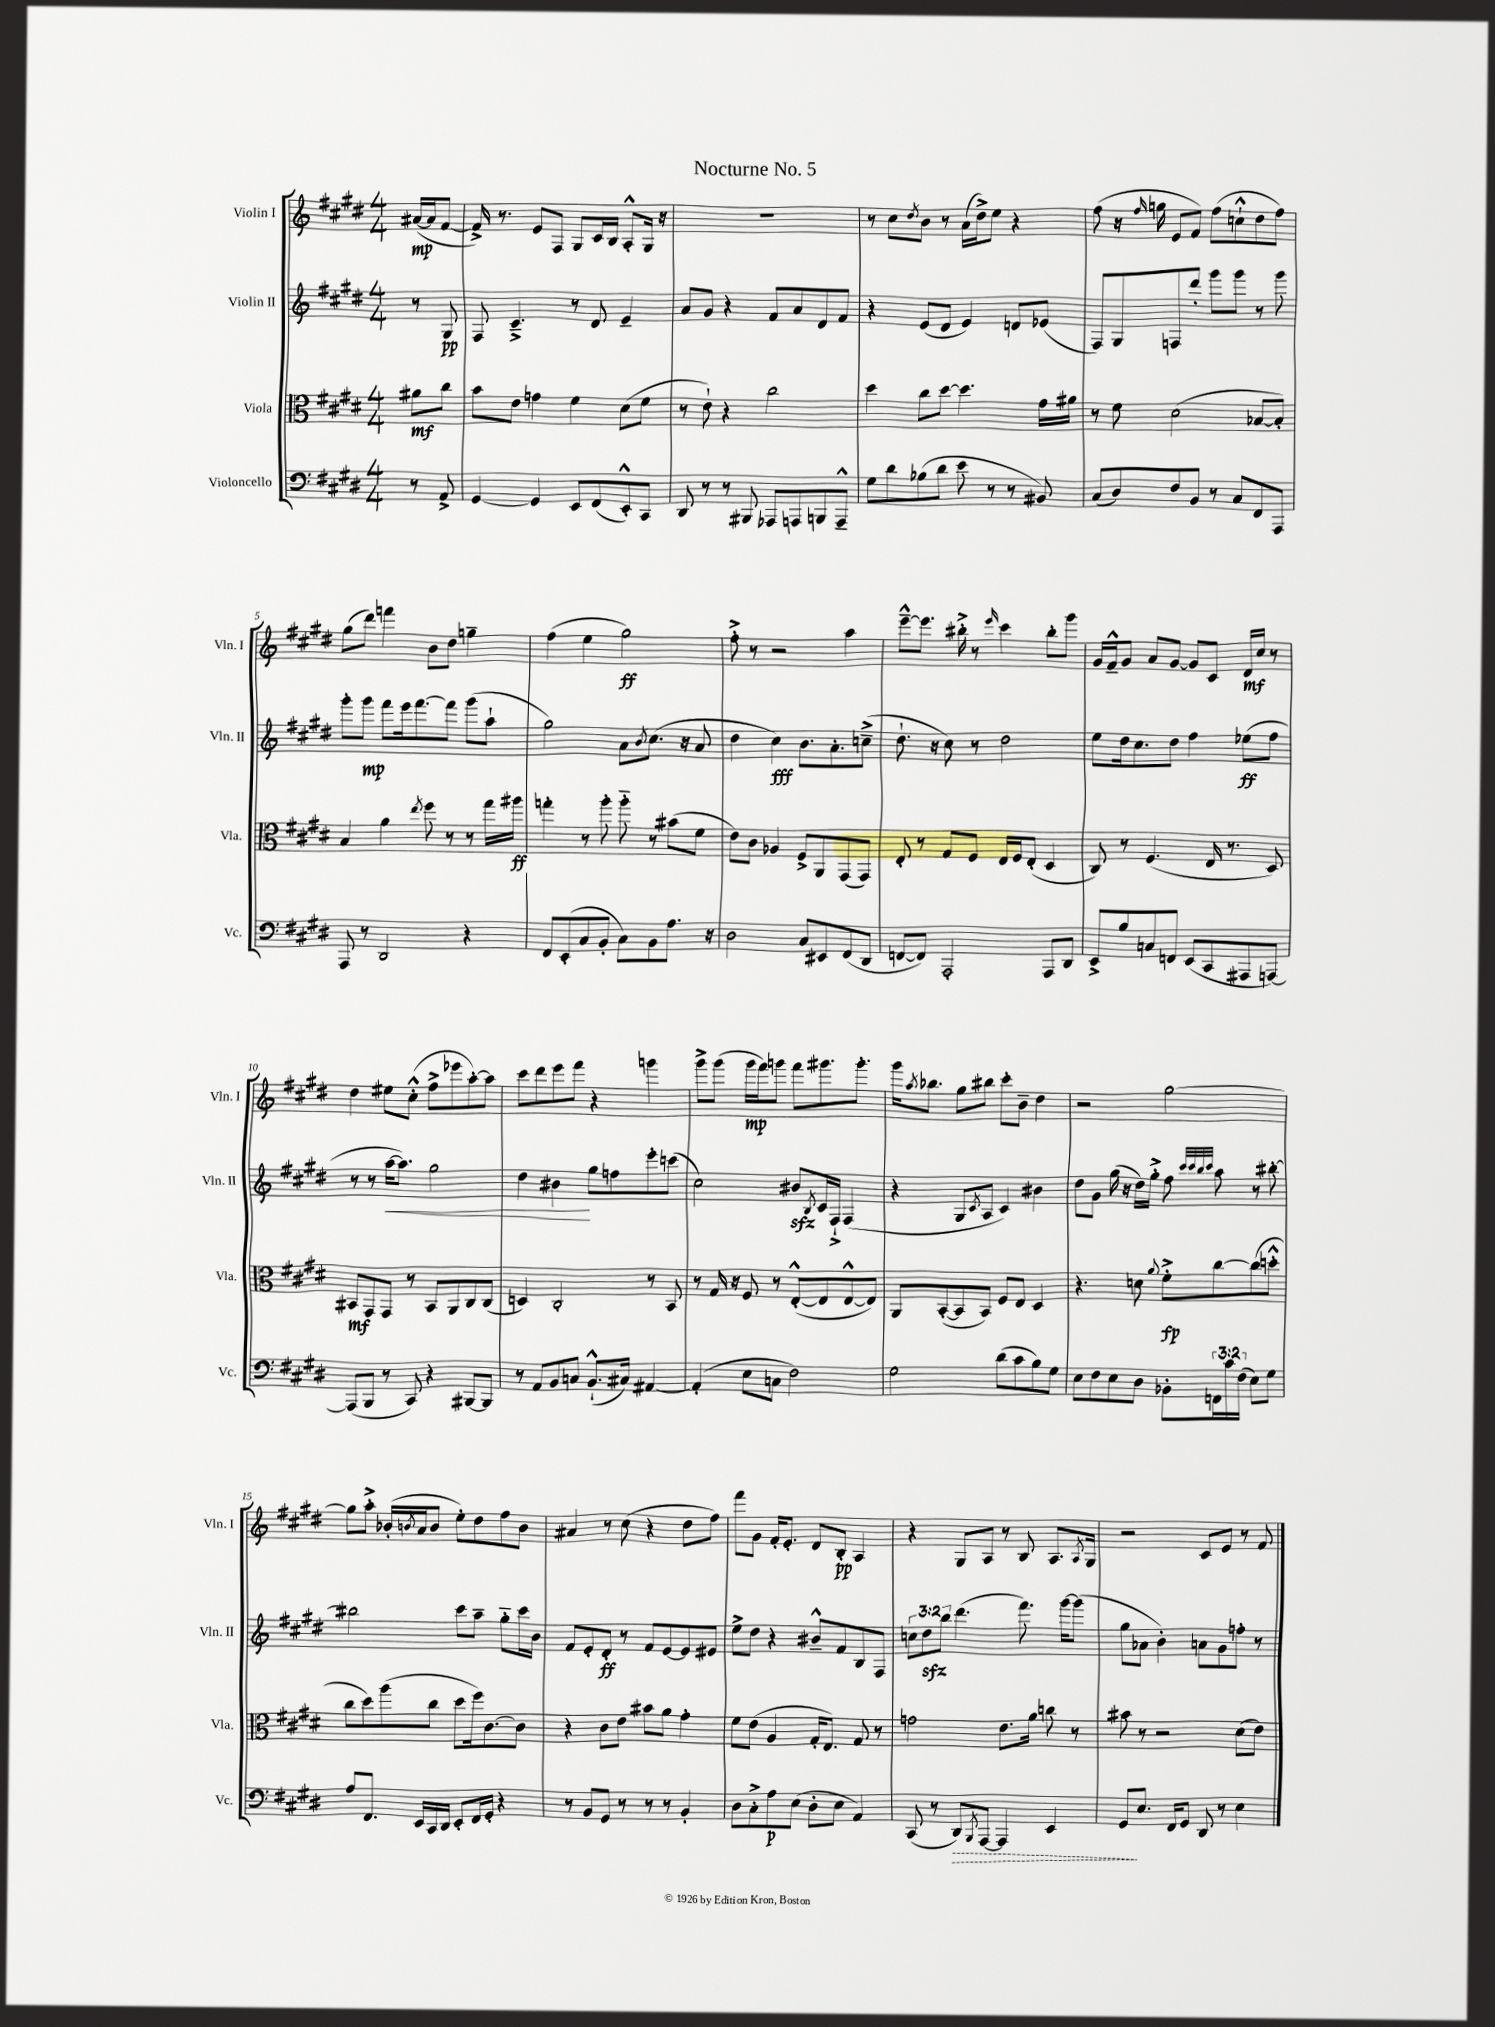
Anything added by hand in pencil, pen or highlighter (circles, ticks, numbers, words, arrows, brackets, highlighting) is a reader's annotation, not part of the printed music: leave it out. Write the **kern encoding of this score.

**kern	**kern	**kern	**kern
*staff4	*staff3	*staff2	*staff1
*clefF4	*clefC3	*clefG2	*clefG2
*k[f#c#g#d#]	*k[f#c#g#d#]	*k[f#c#g#d#]	*k[f#c#g#d#]
*M4/4	*M4/4	*M4/4	*M4/4
8r	8a#	8r	([16a#
.	.	.	16a#]
8AA^	8cc#	8G#	[8f#
=	=	=	=
[4GG#	8b	8F#	16f#^])
.	.	.	8.r
.	8e	4.c#~^	.
4GG#]	4g	.	8e
.	.	.	8F#
8EE	4f#	8r	8G#
(8FF#	.	8d#	16c#
.	.	.	16B
8EE'^^)	(8d#	4e~	8A'^^
8CC#	8f#	.	16G#
.	.	.	16r
=	=	=	=
8DD#	8r	8a	1r
8r	8e`)	8g#	.
8r	4r	4r	.
8BBB#	.	.	.
8AAA-	2cc#	8f#	.
8AAA	.	8a	.
8BBB	.	8d#	.
8AAA~^^	.	8f#	.
=	=	=	=
8G#	4dd#	4r	8r
8d#	.	.	8cc#
.	.	.	8qdd#
(8B-	8cc#	(8e	8b
8d#	[8dd#	8d#	8r
8e	4.dd#]	4e)	(16a
.	.	.	16dd#^)
8r	.	.	8ee
8r	.	8d	4r
8BB#)	16g#	(8e-	.
.	16a#	.	.
=	=	=	=
(8C#	8r	8F#)	(8ff#
8D#)	8f#	8G#	16r
.	.	.	16qqff#
.	.	.	16gg
8F#	(2d#	8F	8e
8BB	.	8ddd#'	8f#)
8r	.	8ggg#	(8ff#
8C#	.	8ggg#	8cc`^^
8FF#	[8B-	8r	8dd#
8AAA	8B-'])	8ggg#	8ff#)
=	=	=	=
8AAA	4B	8ggg#'	(8gg#
8r	.	8ggg#	8ddd#)
2DD#	4a	8fff#	4fff
.	.	16eee	.
.	.	[8.fff#	.
.	8qee	.	.
.	8ff#	.	8b
.	8r	8fff#]	8dd#
4r	8r	(8ggg#	4gg~
.	16gg#	8aa`	.
.	16aa#	.	.
=	=	=	=
8FF#	4gg'	2gg#)	(4ff#
(8EE'	.	.	.
8C#	8r	.	4ee
8BB'	8aa'	.	.
8C#)	8aa'~	8a	2gg#)
.	.	8qb	.
8BB	8r	(8.cc#	.
8.A	(8b#	.	.
.	.	16r	.
.	8f#	8a	.
16r	.	.	.
=	=	=	=
2D#	8e)	4dd#	8ff#'^
.	8c#	.	8r
.	4A-	4cc#)	2r
8C#	8F#^	8.b	.
8EE#	8AA	.	.
.	.	8.a'	.
(8FF#	(8GG#	.	4aa
8DD#	8GG#)	(8cc~^	.
=	=	=	=
[8FF	8E'	8.dd#`	[8eee~^^
8FF])	8r	.	8.eee]
.	.	16r	.
2AAA'	8G#	8cc#)	.
.	.	.	16bb#'^
.	8F#	8r	8r
.	.	.	16qqeee
.	16E	2dd#	4ccc#
.	16F#	.	.
.	(8E'	.	.
8AAA	4D#	.	8bb#'
8DD#	.	.	8ggg#
=	=	=	=
8EE^	8C#)	8ee	16g#
.	.	.	16f#~^^
8B	8r	16dd#	8g#
.	.	8.cc#	.
8C	(4.F#	.	8a
8FF	.	8dd#	[8g#
(8EE	.	4ff#	8g#]
8CC#	16E	.	8c#
.	8.r	.	.
8AAA#	.	(8ee-	16d#
.	.	.	16cc#
[8AAA)	8D#)	8ff#	8r
=	=	=	=
(8AAA]	8BB#	8r	4dd#
8BBB	8GG#	8r	.
8r	8GG#	[16aa	8ee#
.	.	8.aa])	.
8CC#)	8r	.	(8cc#'^^
4r	8BB#	2gg#	8ff#^
.	8AA	.	8eee-
[8BBB#	8C#	.	[8aa')
8BBB#]	(8C#	.	8aa]
=	=	=	=
8r	4D)	4dd#	8ccc#
8AA	.	.	8ddd#
8BB	2C#'	4b#	8eee
8C	.	.	8fff#
(8.BB`^^	.	8gg#	4r
.	.	8ff	.
16C#)	.	.	.
[4AA#	8r	8eee'	4ggg
.	8BB	(8ccc	.
=	=	=	=
(4AA#']	8r	2cc#)	8ggg#^
.	16G#	.	(8ggg#
.	16r	.	.
8E	8F#	.	16ggg#
.	.	.	16fff#)
8C	8r	.	8ggg
2F#)	([8E'^^	8b#	8fff#
.	.	8qB	.
.	8E]	16c#	8.ggg#
.	.	16F#`^	.
.	[8E^^	(4F#	.
.	.	.	8.ggg#'
.	8E])	.	.
=	=	=	=
2G#	8AA	4r	16ggg#
.	.	.	8qaa
.	.	.	8.bb-
.	([8BB'	.	.
.	8BB]	8G#	8gg#
.	.	8qc#	.
.	8BB)	8A	8bb#
(8d#	8F#	4c#)	8ccc#'
8c#	8E	.	8b~
8B)	4D#	4b#	4dd#
8G#	.	.	.
=	=	=	=
8E	4.r	8dd#	2r
8F#	.	8g#	.
8E	.	(16gg#	.
.	.	16r	.
8D#	8d	16dd#)	.
.	.	16gg#'^	.
.	8qqa	.	.
8BB-'	8f#'^	8ff#	[2gg#
.	.	32qqccc#	.
.	.	32qqccc#	.
.	.	32qqbb	.
.	.	32qqccc#	.
24FF	[8cc#	8aa	.
24c#	.	.	.
(24F#	.	.	.
8E)	(8cc#]	8r	.
8G#	8dd'^^	[8bb#'	.
=	=	=	=
8A	8cc#	2bb#]	8gg#]
8.FF#	8dd#)	.	8aa'^
.	(8aa	.	(16b-'
.	.	.	8qb
16EE	.	.	16a
16CC#	8cc#	.	8b
16DD#	.	.	.
8EE'	8dd#	8ccc#	8ee')
16FF#	16ff#)	8aa~	8dd#
16GG#'	[8.c#	.	.
4r	.	8gg#'~	8ff#
.	8c#]	16ccc#	8b
.	.	16b	.
=	=	=	=
8r	4r	8f#	4a#
8BB	.	8e'	.
8GG#	8c#	8d#'	8r
8r	8e	8r	(8cc#
8r	8b#	8f#	4r
8r	8a	[8e	.
4BB'	4g#'	8e]	8dd#
.	.	8e#	8ff#)
=	=	=	=
8D#	8f#	8ee^	8fff#
8C#'^	(8e	8dd#	8g#
8A	4A	4r	16f#'
.	.	.	8.e'
(8E	.	.	.
8D#'	16G#'	8b#~^^	8d#
.	8.E)	.	.
8E	.	8f#	8B'
4AA)	8G#	8B	4A
.	8r	8F#	.
=	=	=	=
(8CC#	2g	12cc	4r
.	.	12dd#	.
8r	.	.	.
.	.	12bb	.
8DD#)	.	(4.ddd#	8G#
8qBBB	.	.	.
[8AAA	.	.	8A
4AAA]	8.e	.	8r
.	.	8.fff#)	8B
.	16a	.	.
4EE	8cc	.	8.A
.	.	[16ggg#	.
.	8r	(8ggg#]	.
.	.	.	8qA
.	.	.	16G#
=	=	=	=
8GG#	8b#	8gg#	2r
8.E	8r	8a-	.
.	2r	4b')	.
16FF#	.	.	.
8GG#	.	.	.
8DD#	.	8a	8c#
8r	.	8g#	8e
4E	(8d#	8ff'	8r
.	8e)	8r	8f#
==	==	==	==
*-	*-	*-	*-
